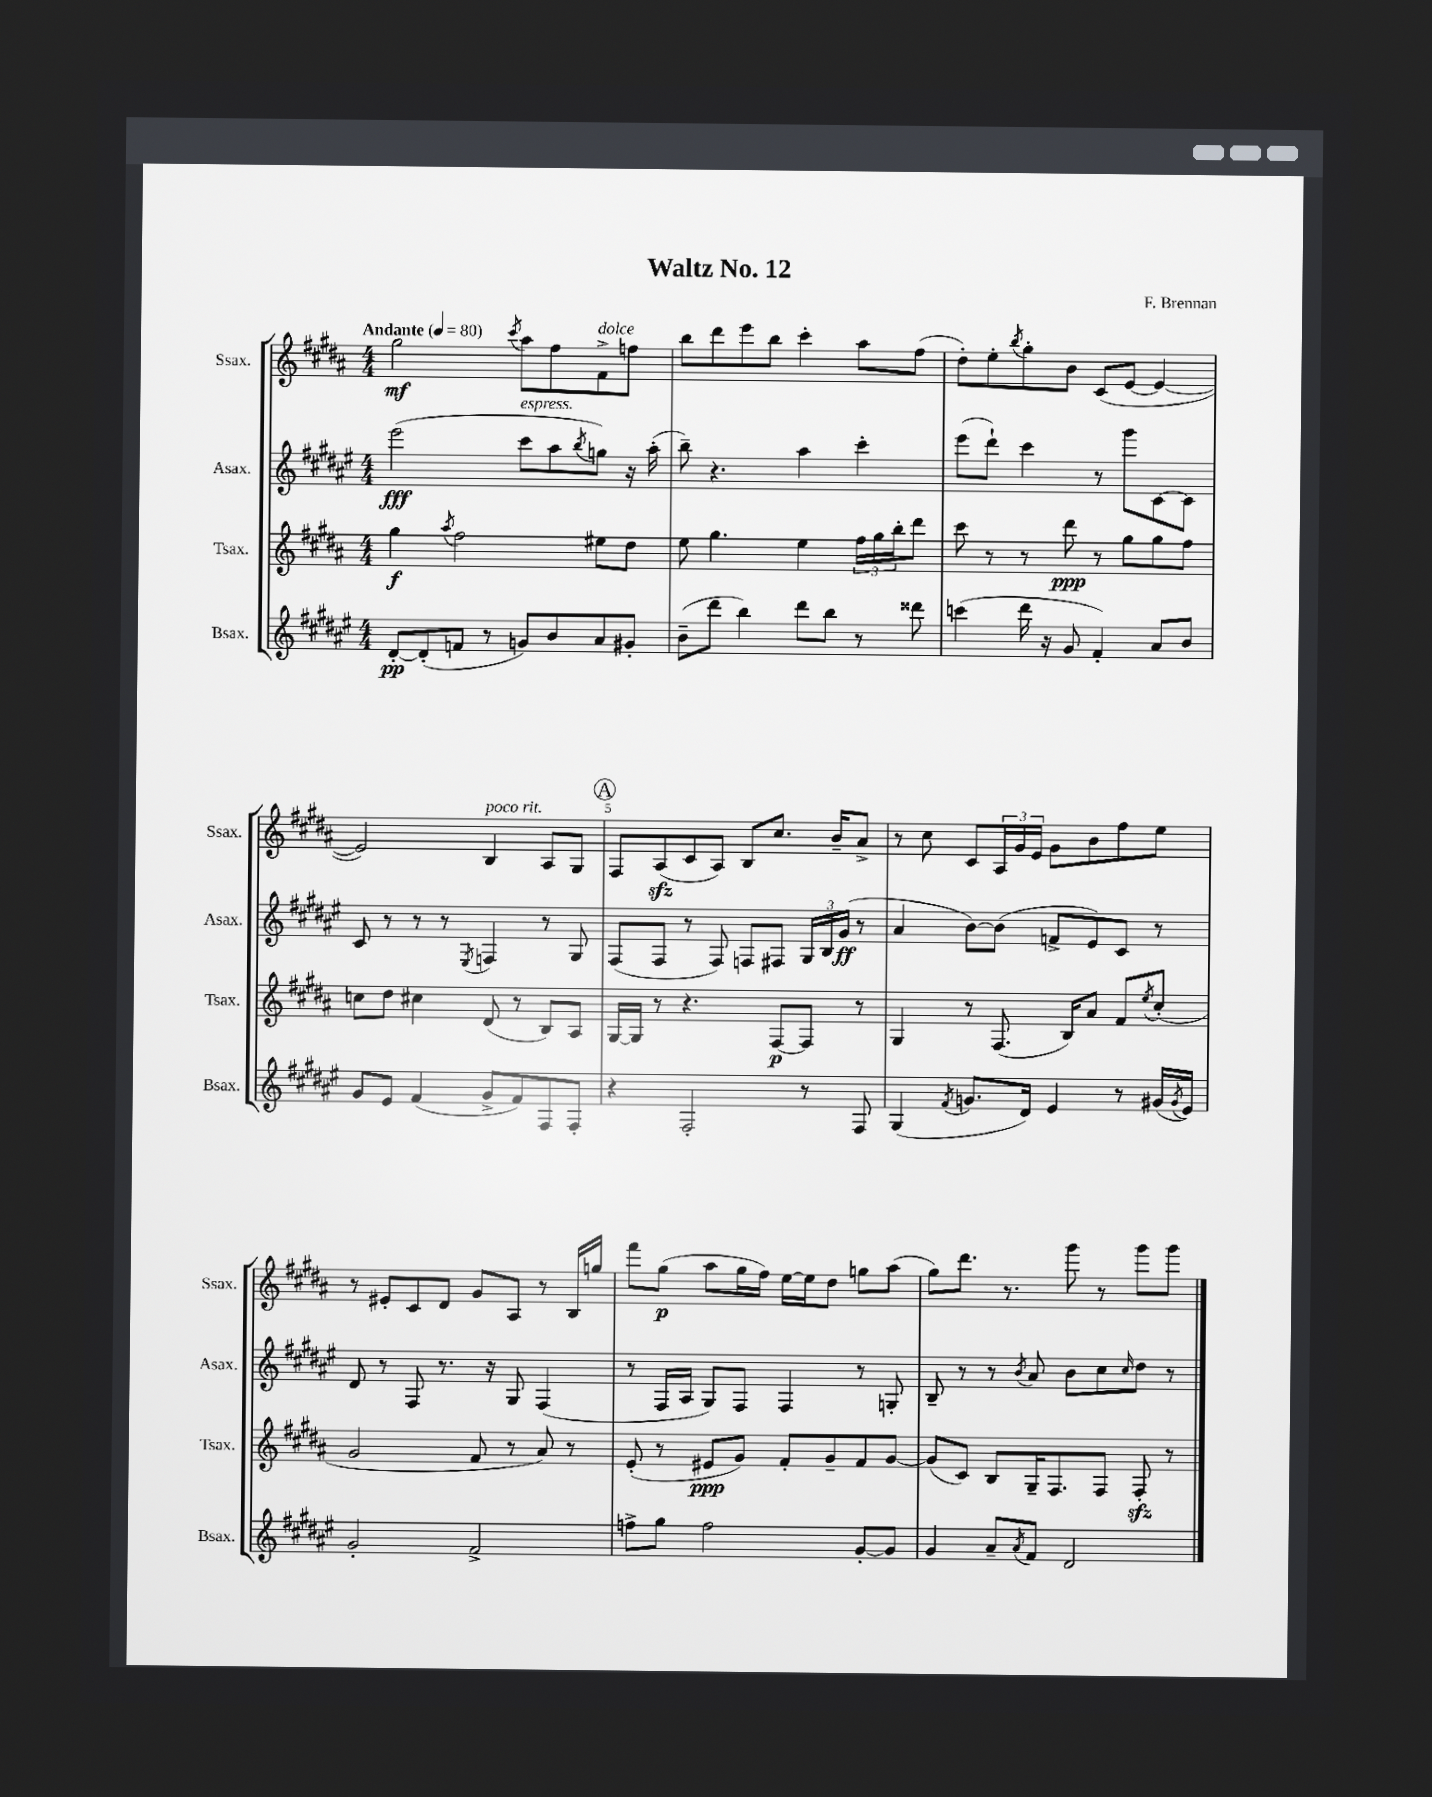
\header { title = "Waltz No. 12" composer = "F. Brennan" }
<<
\new StaffGroup <<
\new Staff = "s0" \with { instrumentName = "Ssax." shortInstrumentName = "Ssax." } {
    \clef treble \key b \major \numericTimeSignature \time 4/4 \tempo "Andante" 4 = 80
    gis''2\mf \acciaccatura { cis'''8 } ais''8 fis''8 fis'8->^\markup { \italic "dolce" } f''8 |
    b''8 dis'''8 e'''8 b''8 cis'''4-. ais''8 fis''8( |
    dis''8-.) e''8-. \acciaccatura { b''8 } gis''8-. b'8 cis'8( e'8~ e'4~ |
    e'2) b4^\markup { \italic "poco rit." } ais8 gis8 |
    \mark \markup { \circle "A" } fis8 ais8\sfz( cis'8 ais8) b8 cis''8. b'16-- ais'8-> |
    r8 cis''8 cis'8 \tuplet 3/2 { ais16 gis'16 e'16 } gis'8 b'8 fis''8 e''8 |
    r8 eis'8-. cis'8 dis'8 gis'8 ais8 r8 b16 g''16 |
    fis'''8 gis''8\p( ais''8 gis''16 fis''16) e''16~ e''16 dis''8 g''8 ais''8( |
    gis''8) dis'''8. r8. gis'''8 r8 gis'''8 gis'''8 \bar "|." |
}
\new Staff = "s1" \with { instrumentName = "Asax." shortInstrumentName = "Asax." } {
    \clef treble \key fis \major \numericTimeSignature \time 4/4
    eis'''2\fff( cis'''8^\markup { \italic "espress." } ais''8 \acciaccatura { b''8 } g''8) r16 ais''16-.( |
    b''8--) r4. ais''4 cis'''4-. |
    eis'''8( dis'''8-!) cis'''4 r8 gis'''8 cis'8~ cis'8 |
    cis'8 r8 r8 r8 \acciaccatura { eis8 } f4 r8 gis8 |
    \mark \markup { \circle "A" } fis8( fis8 r8 fis8) f8 fis8 \tuplet 3/2 { gis16 b16 gis'16\ff( } r8 |
    ais'4 b'8~) b'8( f'8-> eis'8) cis'8 r8 |
    dis'8 r8 fis8 r8. r16 gis8 fis4( |
    r8 fis16 ais16 gis8) fis8 fis4 r8 g8-. |
    b8-- r8 r8 \acciaccatura { b'8 } ais'8 b'8 cis''8 \grace { cis''16 } dis''8 r8 \bar "|." |
}
\new Staff = "s2" \with { instrumentName = "Tsax." shortInstrumentName = "Tsax." } {
    \clef treble \key b \major \numericTimeSignature \time 4/4
    gis''4\f \acciaccatura { ais''8 } fis''2 eis''8 dis''8 |
    e''8 gis''4. e''4 \tuplet 3/2 { fis''16 gis''16 b''16-. } dis'''8 |
    cis'''8 r8 r8 dis'''8\ppp r8 gis''8 gis''8 fis''8 |
    c''8 dis''8 cis''4 dis'8( r8 b8) ais8 |
    \mark \markup { \circle "A" } gis16~ gis16 r8 r4. fis8~\p fis8 r8 |
    gis4 r8 fis8.( b16) ais'8 fis'8 \acciaccatura { e''8 } cis''8-.( |
    gis'2 fis'8 r8 ais'8) r8 |
    e'8-.( r8 eis'8\ppp gis'8) fis'8-. gis'8-- fis'8 gis'8~ |
    gis'8( cis'8) b8 gis16-- fis8. fis8 fis8-.\sfz r8 \bar "|." |
}
\new Staff = "s3" \with { instrumentName = "Bsax." shortInstrumentName = "Bsax." } {
    \clef treble \key fis \major \numericTimeSignature \time 4/4
    dis'8~-.\pp dis'8-.( f'8 r8 g'8) b'8 ais'8 gis'8-. |
    b'8--( dis'''8 b''4) dis'''8 b''8 r8 disis'''8 |
    c'''4( dis'''16 r16 gis'8 fis'4-.) ais'8 b'8 |
    gis'8 eis'8 fis'4( gis'8-> fis'8) fis8 fis8-. |
    \mark \markup { \circle "A" } r4 fis2-. r8 fis8 |
    gis4( \acciaccatura { fis'8 } g'8. dis'16) eis'4 r8 gis'16( \acciaccatura { gis'8 } eis'16) |
    gis'2-. fis'2-> |
    f''8-> gis''8 f''2 gis'8~-. gis'8 |
    gis'4 ais'8-- \acciaccatura { ais'8 } fis'8 dis'2 \bar "|." |
}
>>
>>
\layout { \context { \Score \override BarNumber.break-visibility = ##(#f #t #t) barNumberVisibility = #(every-nth-bar-number-visible 5) } }
